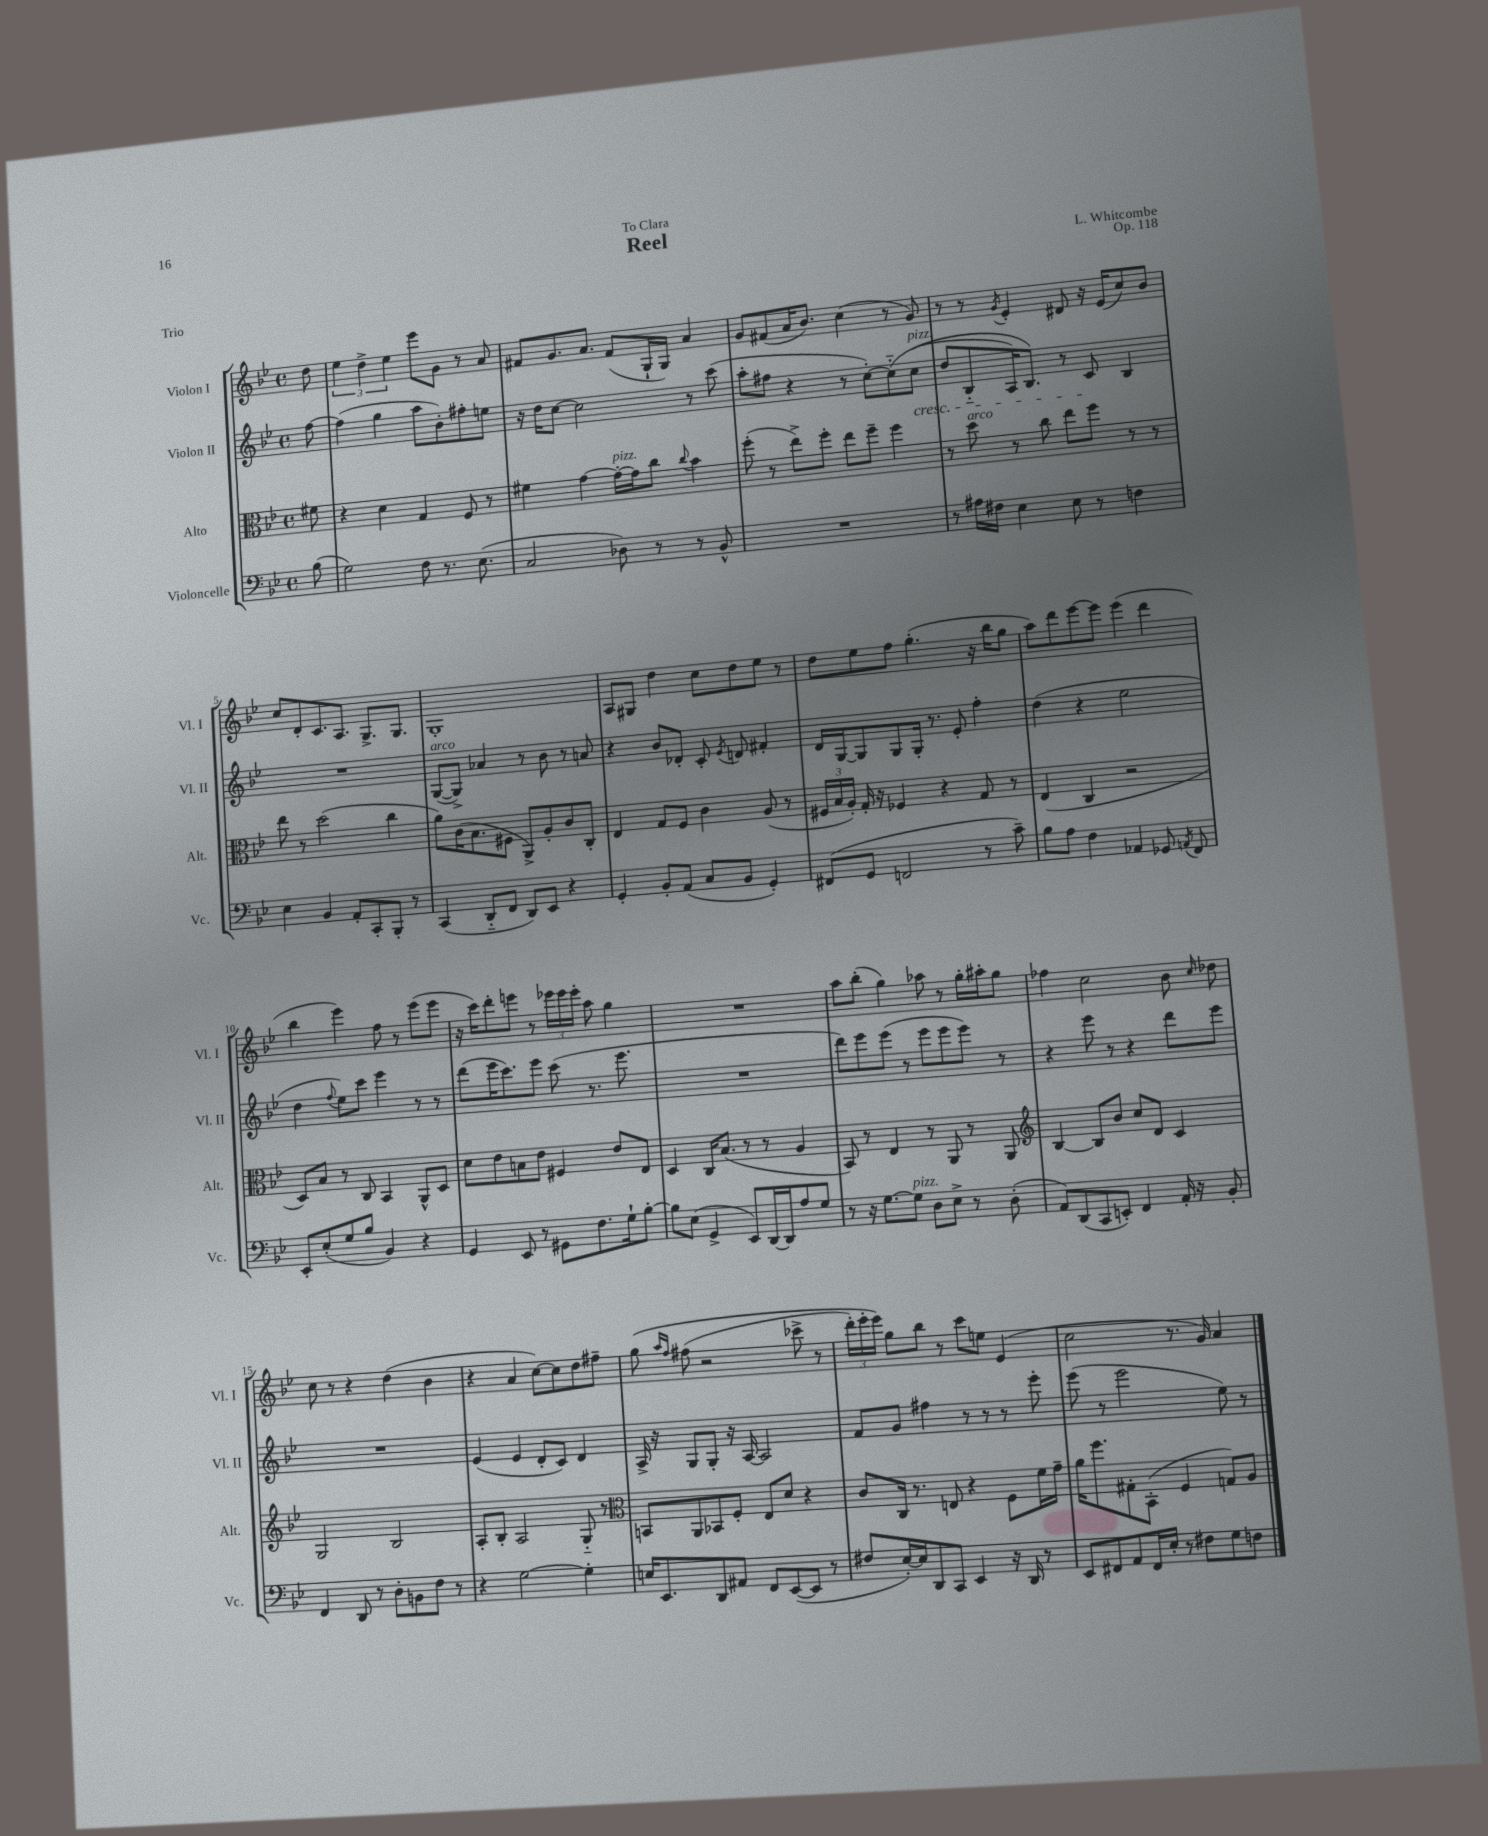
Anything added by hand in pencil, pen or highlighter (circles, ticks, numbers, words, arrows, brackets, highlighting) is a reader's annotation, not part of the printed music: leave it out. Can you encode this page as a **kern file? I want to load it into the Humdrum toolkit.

**kern	**kern	**kern	**kern
*staff4	*staff3	*staff2	*staff1
*clefF4	*clefC3	*clefG2	*clefG2
*k[b-e-]	*k[b-e-]	*k[b-e-]	*k[b-e-]
*M4/4	*M4/4	*M4/4	*M4/4
*met(c)	*met(c)	*met(c)	*met(c)
(8B-\	8f#\	[8ff\	8dd\
=	=	=	=
2G\)	4r	(4ff\]	6ee-\
.	.	.	6dd^\
.	4d\	4gg\	.
.	.	.	6ee-\
8F\	4G/	8aa\L	8eee-\L
8.r	.	8b-'\)	8g\J
.	8F/	8ff#'\	8r
(8.E-\	.	.	.
.	8r	8ee\J	8a/
=	=	=	=
2C/	4f#\	16r	8f#/L
.	.	16dd\LK	.
.	.	[8cc\J	8.g/
.	[4g\	2cc\]	.
.	.	.	8.a/J
8D-\)	16g'\_LL	.	(8f#/L
.	16g\]J	.	.
8r	8cc\J	.	16G`/L
.	.	.	16G/JJ)
.	8qqcc/	.	.
8r	4b-\	8r	4a/
8BB-^^/	.	(8ccc\	.
=	=	=	=
1r	(8ff'\	8aa'\L	8g/L
.	8r	8ff#\J	(8f#/
.	8ee-^\L)	4r	16a/K
.	.	.	8.b-/J)
.	8ff'\J	.	.
.	8ee-\L	8r	(4cc\
.	8ff~\J	[8cc'\L)	.
.	4ff\	&(8cc'~\]	8r
.	.	(8cc\J	8g/)
=	=	=	=
8r	8r	8dd/L	8r
16A#\LL	8dd\	8B-'~/	8r
16F#\JJ	.	.	.
.	.	.	8qg/
4E-\	8r	16A/K)	4e-'/
.	.	8.B-/J&)	.
.	8cc\	.	.
8E-\	8ee-\L	8r	8d#/
8r	8ff\J	8c/	16r
.	.	.	(16e-/LK
4F\	8r	4B-/	8cc/)
.	8r	.	8b-/J
=	=	=	=
4E-\	8ee-\	1r	8cc/L
.	8r	.	8d'/
4BB-/	(2dd\	.	8.c/
.	.	.	8.A/J
8AA'/L	.	.	.
8CC'/	.	.	8.G^/L
8BBB-'/J	4cc\	.	.
.	.	.	8.G/J
8r	.	.	.
=	=	=	=
(4CC/	8a\L)	([8G/L	1G'
.	(16c\K	8G^/]J)	.
.	8.B-\	.	.
8DD'~/L	.	4a-/	.
8FF/J	8F#\J	.	.
8DD/L)	8AA^/L)	8r	.
8EE-/J	8A'/	8b-\	.
4r	8c/	8r	.
.	8C'/J	8a/	.
=	=	=	=
4GG'/	4E-/	4r	8A/L
.	.	.	8G#/J
8BB-'/L	8G/L	8b-/L	4dd\
(8AA/J	8F/J	8d-'/J	.
8C/L	4c\	8c'/	8cc\L
.	.	8qe-/	.
8BB-/J	.	8d/	8dd\
4GG'/)	(8A/	4f#'/	8ee-\J
.	8r	.	8r
=	=	=	=
(8FF#/L	24F#/LL	16d/LL	8dd\L
.	24B-/	.	.
.	.	[16G/J	.
.	24A'/JJ)	.	.
8GG/J	16G'/	8G/]	8ee-\
.	16r	.	.
2FF/	4F-/	8G/	8ff\J
.	.	16G'/Jk	(4.gg'\
.	.	8.r	.
.	4r	.	.
.	.	8e-'/	.
8r	8G/	4ff'\	16r
.	.	.	16bb-\LK
8c~\)	8r	.	8gg\J
=	=	=	=
8B-\L	(4E-/	(4dd\	8aa\L)
8A\J	.	.	8ddd\
4F\	4C/	4r	[8eee-\
.	.	.	8eee-\]J
4AA-/	2r	2ee-\	(4eee-\
8GG-/	.	.	4ddd\
8qAA/	.	.	.
8FF/	.	.	.
=	=	=	=
8EE-'/L	8D/L)	4dd\	4bb-\
(8E-'/	8B-/J	.	.
.	.	8qqff/	.
8G/	8r	8ee-\L)	4eee-\)
8B-/J	8C/	8ccc\J	.
4BB-/)	4BB-/	4eee-\	8ff\
.	.	.	8r
4r	8AA^^/L	8r	(8eee-\L
.	8D/J	8r	8eee-\J
=	=	=	=
4GG/	8d\L	(8ddd\L	16r
.	.	.	16ccc\LK)
.	8e-\	16eee-\K	8ddd'\
.	.	8.ccc\)	.
8EE-/	8B\	.	8eee\J
8r	8e-\J	8eee-\J	8r
8GG#\L	4F#/	(8ccc\	24eee-\LL
.	.	.	24eee-\
.	.	.	24eee-'\JJ
8.F\	.	8.r	8aa\
.	8e-/L	.	4gg\
16G`\k	.	8.eee-\	.
[8B-'\J	8E-/J	.	.
=	=	=	=
8B-\]L	4D/	1r	1r
(8E-\J	.	.	.
4GG^/	16C/LK	.	.
.	(8.B-/J	.	.
8EE-/L)	8r	.	.
[16DD/L	8r	.	.
16DD/]J	.	.	.
8A/	4A/	.	.
8G/J	.	.	.
=	=	=	=
8r	8BB-/)	8ddd\L)	8aa\L
16r	8r	8eee-\	(8bb-'\J
[8.G\L	.	.	.
.	4E-/	(8eee-\J	4gg\)
8G\]J	.	8r	.
8D\L	8r	8eee-\L	8aa-\
8E-^\J	8AA/	8eee-\	8r
8r	8r	8eee-\J)	16gg'\LL
.	.	.	16aa#'\J
(8D'\	8AA/	8r	8gg\J
=	=	=	=
*	*clefG2	*	*
8AA/L)	[4B-/	4r	4ff-\
(8DD/	.	.	.
8CC/	8B-/]L	8eee-\	2cc\
8EE'/J)	8b-/J	8r	.
4FF/	8cc/L	4r	.
.	8d/J	.	.
16AA'/	4c/	8ddd\L	8b-\
16r	.	.	.
.	.	.	16qqcc/
8BB-'/	.	8eee-\J	8dd-\
=	=	=	=
4FF/	2G/	1r	8cc\
.	.	.	8r
8DD/	.	.	4r
8r	.	.	.
8D'\L	2B-/	.	(4dd\
8BB\	.	.	.
8F\J	.	.	4b-\
8r	.	.	.
=	=	=	=
4r	8A'/L	(4e-/	4r
.	8B-'/J	.	.
[2G\	2A/	4e-/	4a/
.	.	8d'/L	[8cc\L)
.	.	8c/J)	8cc\]
4G'\]	8G'~/	4d/	8dd\
.	8r	.	8ff#~\J
=	=	=	=
*	*clefC3	*	*
16E/LK	8BB/L	16A^/	&(8gg\
8.EE-/	.	16r	.
.	.	.	16qqaa/LL
.	.	.	16qqff/JJ
.	8AA/	8G/L	(8ff#\
8DD/	8BB-/	8G'/J	2r
8AA#/J	8F'/J	16r	.
.	.	[16A/	.
8FF/L	8E-/L	2A/]	.
([8EE-/	8d/J	.	.
8EE-/]J	4r	.	8ccc-^\
8r	.	.	8r
=	=	=	=
8F#/L	8c/L	8f/L	24ddd'\LL)
.	.	.	24eee-'\
.	.	.	24eee-\JJ&)
[16E-'/L)	16C/Jk	8g/J	8gg\L
16E-/]J	8.r	.	.
8DD/	.	4ff#\	8bb-\J
8CC/J	8E/	.	8r
4EE-/	4r	8r	8ccc\L
.	.	8r	8ee\J
16r	8F\L	8r	(4e-/
16DD/	.	.	.
8r	16f\L	8eee-'\	.
.	16g~\JJ	.	.
=	=	=	=
8EE-/L	16a\LK	(8eee-\	2cc\
.	8.ff\	.	.
8FF#/	.	8r	.
8AA/	8G#'\	2eee-\	.
16FF#/L	(8BB-'\J	.	.
16E-'/JJ	.	.	.
8r	4F/	.	8.r
8F#\L	.	.	.
.	.	.	16g/)
8G\	8G/L)	8ee-\)	4a/
8F\J	8A/J	8r	.
==	==	==	==
*-	*-	*-	*-
